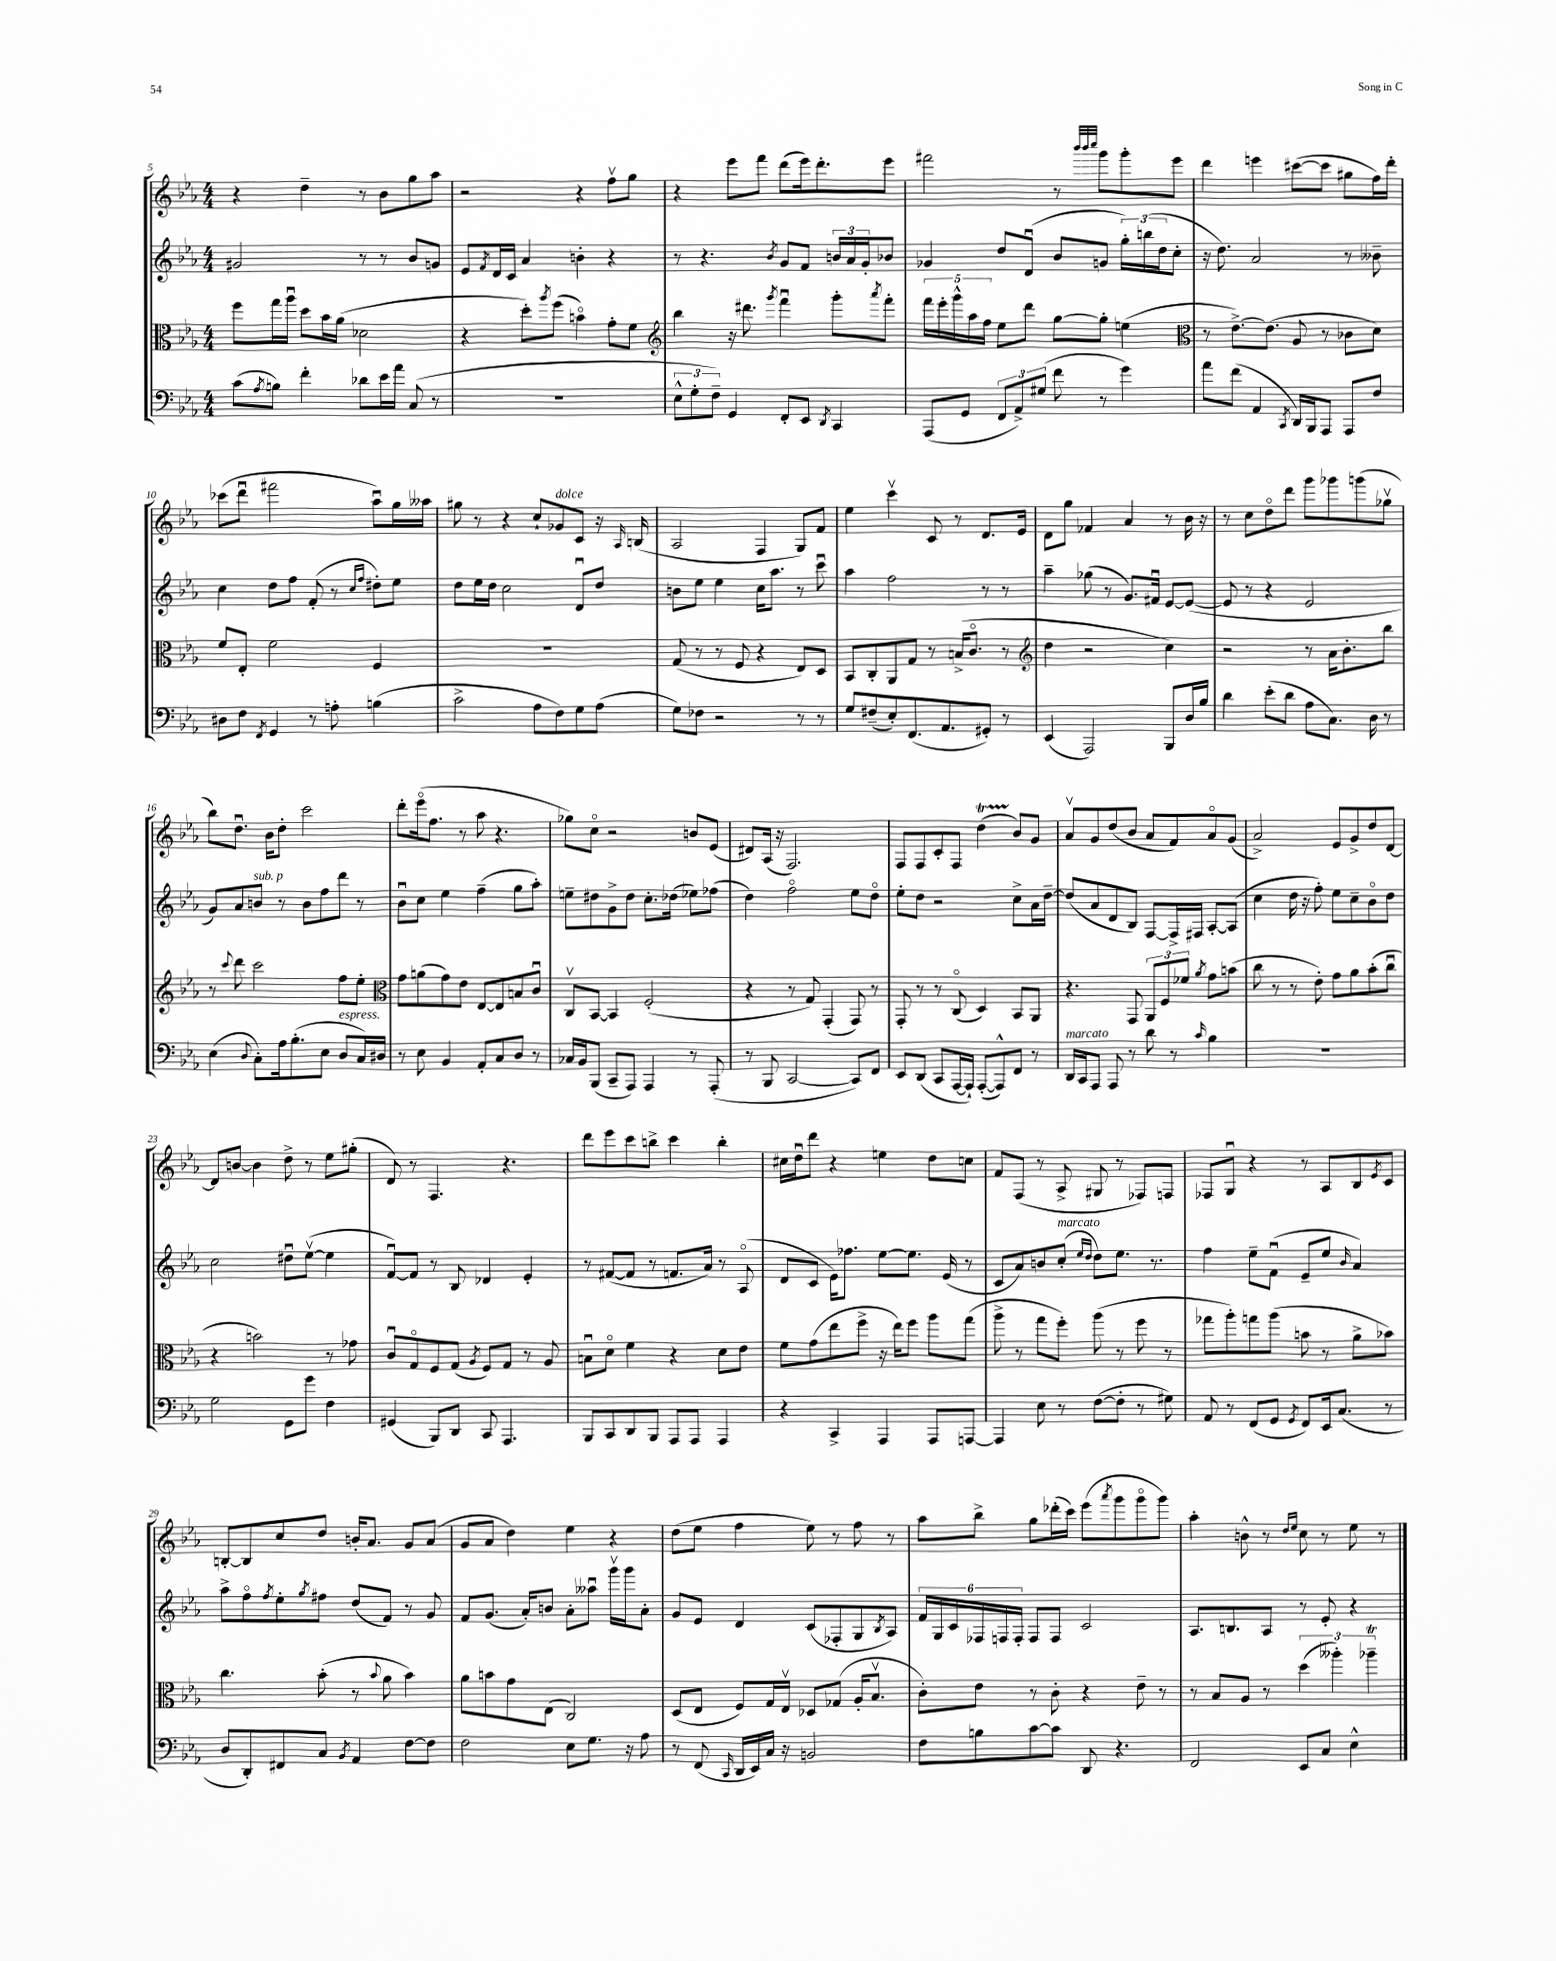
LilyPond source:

<<
\new StaffGroup <<
\new Staff = "s0" {
    \clef treble \key ees \major \numericTimeSignature \time 4/4
    r4 d''4-- r8 bes'8 g''8 aes''8 |
    r2 r4 f''8\upbow g''8 |
    r4 ees'''8 f'''8 d'''8( ees'''16) d'''8.-. ees'''8 |
    fis'''2 r8 \grace { bes'''32 bes'''32 c''''32 } g'''8 g'''8-. ees'''8 |
    d'''4 e'''4 cis'''8~( cis'''8 gis''8 f''16) d'''16-. |
    ces'''8( d'''8\downbow fis'''2 aes''8\downbow) g''16 aeses''16 |
    gis''8 r8 r4 c''8-! ges'8^\markup { \italic "dolce" } c'8 r16 \grace { aes16 } b16( |
    aes2 f4 g8) f'8 |
    ees''4 c'''4\upbow c'8 r8 d'8. ees'16 |
    d'8 g''8 fes'4 aes'4 r8 bes'16 r16 |
    r8 c''8 d''8\flageolet d'''8 g'''8 ges'''8 g'''8( ges''8\upbow |
    bes''8) d''8.\downbow bes'16 d''8-. c'''2 |
    d'''8-. ees'''16\flageolet( f''8. r8 aes''8 r4. |
    ges''8) c''8\flageolet r2 b'8 ees'8( |
    dis'8) aes16( r16 f2.) |
    f8 f8 c'8-. f8 d''4\startTrillSpan( bes'8\stopTrillSpan) g'8 |
    aes'8\upbow g'8 d''8( bes'8 aes'8 f'8) aes'8\flageolet g'8( |
    aes'2->) ees'8 g'8-> d''8 d'8~ |
    d'8 b'8~ b'4 d''8-> r8 ees''8 gis''8-.( |
    d'8) r8 f4. r4. |
    d'''8 ees'''8 c'''8 b''8-> c'''4 b''4-. |
    cis''16 d''16\downbow d'''8 r4 e''4 d''8 c''8 |
    f'8 f8( r8 aes8-> gis8 r8 fes8) f8 |
    fes8 g8\downbow r4 r8 aes8 bes8 \acciaccatura { ees'8 } c'8 |
    b8~-. b8 c''8 d''8 b'16-. aes'8. g'8 aes'8( |
    g'8 aes'8 d''4) ees''4 r4 |
    d''8( ees''8 f''4 ees''8) r8 f''8 r8 |
    aes''8 bes''8-> g''8 des'''16-.( c'''16) ees'''8( \acciaccatura { aes'''8 } g'''8 g'''8\flageolet g'''8) |
    aes''4-. b'8-^ r8 \grace { d''16 ees''16 } c''8 r8 ees''8 r8 \bar "|." |
}
\new Staff = "s1" {
    \clef treble \key ees \major \numericTimeSignature \time 4/4
    gis'2 r8 r8 bes'8 g'8 |
    ees'8 \acciaccatura { f'8 } d'16 c'16 aes'4 b'4-. r4 |
    r8 r4. \acciaccatura { bes'8 } g'8 f'8 \tuplet 3/2 { b'16 aes'16 g'16-. } bes'8 |
    ges'4 d''8 d'8\downbow( bes'8 g'8 \tuplet 3/2 { g''16-.) b''16( d''16 } c''8-. |
    r16 d''8.) aes'2 r8 beses'8-- |
    c''4 d''8 f''8 f'8-.( r8 \grace { c''16 f''16 } dis''8-.) ees''8 |
    d''8 ees''16 d''16 c''2 d'8\downbow d''8 |
    b'8 ees''8 ees''4 c''16 aes''8. r8 c'''8\downbow |
    aes''4 f''2 r8 r8 |
    aes''4-- ges''8( r8 g'8.) fis'16\downbow ees'8~ ees'8~( |
    ees'8 r8 r4 ees'2 |
    g'8) aes'8 b'8^\markup { \italic "sub. p" } r8 b'8 f''8 d'''8 r8 |
    bes'8\downbow c''8 ees''4 f''4--( g''8 aes''8-.) |
    e''8-- dis''8 g'8-> dis''8 c''8.-. des''16( ees''8) fes''8( |
    d''4) f''2\flageolet ees''8 d''8\flageolet |
    ees''8-. d''8 r2 c''8-> aes'16 d''16~-- |
    d''8( aes'8 d'8 bes8) f8~ f16-> fis16 aes8~-. aes8( |
    c''4 d''16 r16 f''8-.) ees''8 c''8-- bes'8\flageolet d''8 |
    c''2 dis''8\downbow ees''8~\upbow( ees''4 |
    f'8~\downbow) f'8 r8 bes8 des'4 ees'4-. |
    r8 fis'8~( fis'8 r8 f'8. aes'16) r8 aes8\flageolet( |
    d'8 c'8 ees'16) fes''8. ees''8~ ees''8. ees'16( r8 |
    c'8 aes'8) b'8 c''8-.^\markup { \italic "marcato" }( \grace { ees''16 d''16 } d''8) ees''8. r8. |
    f''4 ees''8-- f'8\downbow( ees'8-- ees''8 \grace { bes'16 } aes'4) |
    aes''8-> f''8\flageolet \acciaccatura { f''8 } ees''8-. \acciaccatura { g''8 } fis''8 d''8( f'8) r8 g'8 |
    f'8 g'8.( aes'16-.) b'8 aes'8-. aeses''8\downbow g'''16\upbow g'''16 aes'8-. |
    g'8 ees'8 d'4 c'8( fes8-. g8 \acciaccatura { bes8 } aes8) |
    \tuplet 6/4 { f'16 g16 c'16 fes16 f16 f16-. } f8 f8 c'2 |
    aes8. b8. aes8 r8 ees'8-. r4 \bar "|." |
}
\new Staff = "s2" {
    \clef alto \key ees \major \numericTimeSignature \time 4/4
    f''8 g''16 aes''16\downbow d''8 bes'16 aes'16( des'2 |
    r4 d''8-.) \acciaccatura { aes''8 } f''8( b'4\flageolet) g'8-. f'8 |
    \clef treble bes''4 r16 dis'''8. \acciaccatura { g'''8 } f'''4\downbow g'''8-. \acciaccatura { aes'''8 } f'''8-. |
    \tuplet 5/4 { f'''16 ees'''16-. g'''16-^ aes''16 f''16 } ees''8 d'''8 g''8~ g''8-. e''4( |
    \clef alto r8 ees'8.~->) ees'8.( aes8 r8 ces'8 d'8) |
    f'8 ees8-. f'2 f4 |
    R1 |
    g8( r8 r8 f8 r4 ees8) d8 |
    bes,8 c8-. aes,8 g8 r8 b16->( c'8.\flageolet r8 |
    \clef treble d''4 r2 c''4) |
    r2 r8 aes'16 bes'8.-. bes''8 |
    r8 \appoggiatura { c'''8 } d'''8 c'''2 f''8 ees''8-. |
    \clef alto g'8 a'8( g'8) ees'8 ees8~ ees8 b8 c'8\downbow |
    c8\upbow bes,8~ bes,4 f2-.( |
    r4 r8 g8) g,4-.( g,8) r8 |
    g,8-. r8 r8 c8\flageolet( d4) bes,8 aes,8 |
    r4. g,8 \tuplet 3/2 { aes,8 f8 fes'8 } \acciaccatura { aes'8 } g'8 b'8( |
    c''8 r8 r8 ees'8-.) g'8 aes'8 bes'8-.( c''8\downbow |
    r4 b'2) r8 ges'8 |
    c'8\downbow g8\flageolet f8 g8( \acciaccatura { aes8 } f8) g8 r8 aes8 |
    b8\downbow d'8\flageolet f'4 r4 d'8 ees'8 |
    f'8 g'8( ees''8 f''8-> r16 ees''16) f''8 aes''8 g''8( |
    aes''8-> r8 g''8 f''8-.) aes''8( r8 f''8 r8 |
    ges''8 aes''8-.) g''8 aes''8( b'8 r8 aes'8-> bes'8) |
    c''4. bes'8-.( r8 \appoggiatura { bes'8 } aes'8 bes'4) |
    aes'8 b'8 g'8 ees8( c2) |
    d8( ees8 f8) g16 ees16\upbow des8 ges8( aes16-. bes8.\upbow |
    c'8-.) ees'8 r8 c'8-. r4 ees'8-- r8 |
    r8 bes8 aes8 r8 \tuplet 3/2 { d''4( aeses''4-.) aes''4--\trill } \bar "|." |
}
\new Staff = "s3" {
    \clef bass \key ees \major \numericTimeSignature \time 4/4
    c'8( \acciaccatura { aes8 } b8) f'4-. des'8 ees'16 aes'16 c8( r8 |
    R1 |
    \tuplet 3/2 { ees8-^ g8-. f8--) } g,4 f,8-. ees,8 \acciaccatura { d,8 } c,4 |
    aes,,8( g,8 \tuplet 3/2 { f,8 aes,8->) gis8( } f'8 r8 g'4) |
    aes'8 f'8( aes,4 \acciaccatura { c,8 } d,16) bes,,16 aes,,8 aes,,8 f8 |
    dis8 f8 \acciaccatura { f,8 } g,4 r8 a8-. b4( |
    c'2-> aes8 f8) g8 aes8( |
    g8) fes8 r2 r8 r8 |
    g8 fis8--( ees8-.) f,8.( aes,8. gis,8-.) r8 |
    ees,4( aes,,2) bes,,8 d16 bes16 |
    d'4 ees'8-.( d'8 aes8 c8.) d16 r8 |
    ees4( \appoggiatura { d8 } c8-.) aes16 bes8.-.( ees8 d8^\markup { \italic "espress." } c16) dis16 |
    r8 ees8 bes,4 aes,8-. c8 d8 r8 |
    ces16 bes,16 bes,,8( c,8-- aes,,8) aes,,4 r8 aes,,8-.( |
    r8 bes,,8 c,2~ c,8) f,8 |
    ees,8 d,8( c,8 aes,,16~ aes,,16-!) aes,,8~-.( aes,,8-^) f,8 r8 |
    d,16^\markup { \italic "marcato" } c,16 aes,,8 aes,,8 r8 d'8 r8 \grace { c'16 } bes4 |
    R1 |
    g2 g,8 g'8 f4 |
    gis,4( bes,,8) d,8 c,8 aes,,4. |
    bes,,8 c,8 d,8 bes,,8 aes,,8 aes,,8 aes,,4 |
    r4 c,4-> aes,,4 aes,,8 a,,8~ |
    a,,4 ees8 r8 f8~( f8-. r8 gis8) |
    aes,8 r8 f,8( g,8 \acciaccatura { g,8 } f,8) ees,16 c8.( r8 |
    d8 d,8-.) fis,8 c8 \acciaccatura { bes,8 } aes,4 f8~ f8 |
    f2 ees8 g8. r16 aes8 |
    r8 f,8( \grace { c,16 } d,16 ees,16) c16 r16 b,2 |
    f8 b8 c'8~ c'8 d,8 r4. |
    f,2 ees,8 c8 ees4-^ \bar "|." |
}
>>
>>
\layout { \context { \Score currentBarNumber = #5 } }
